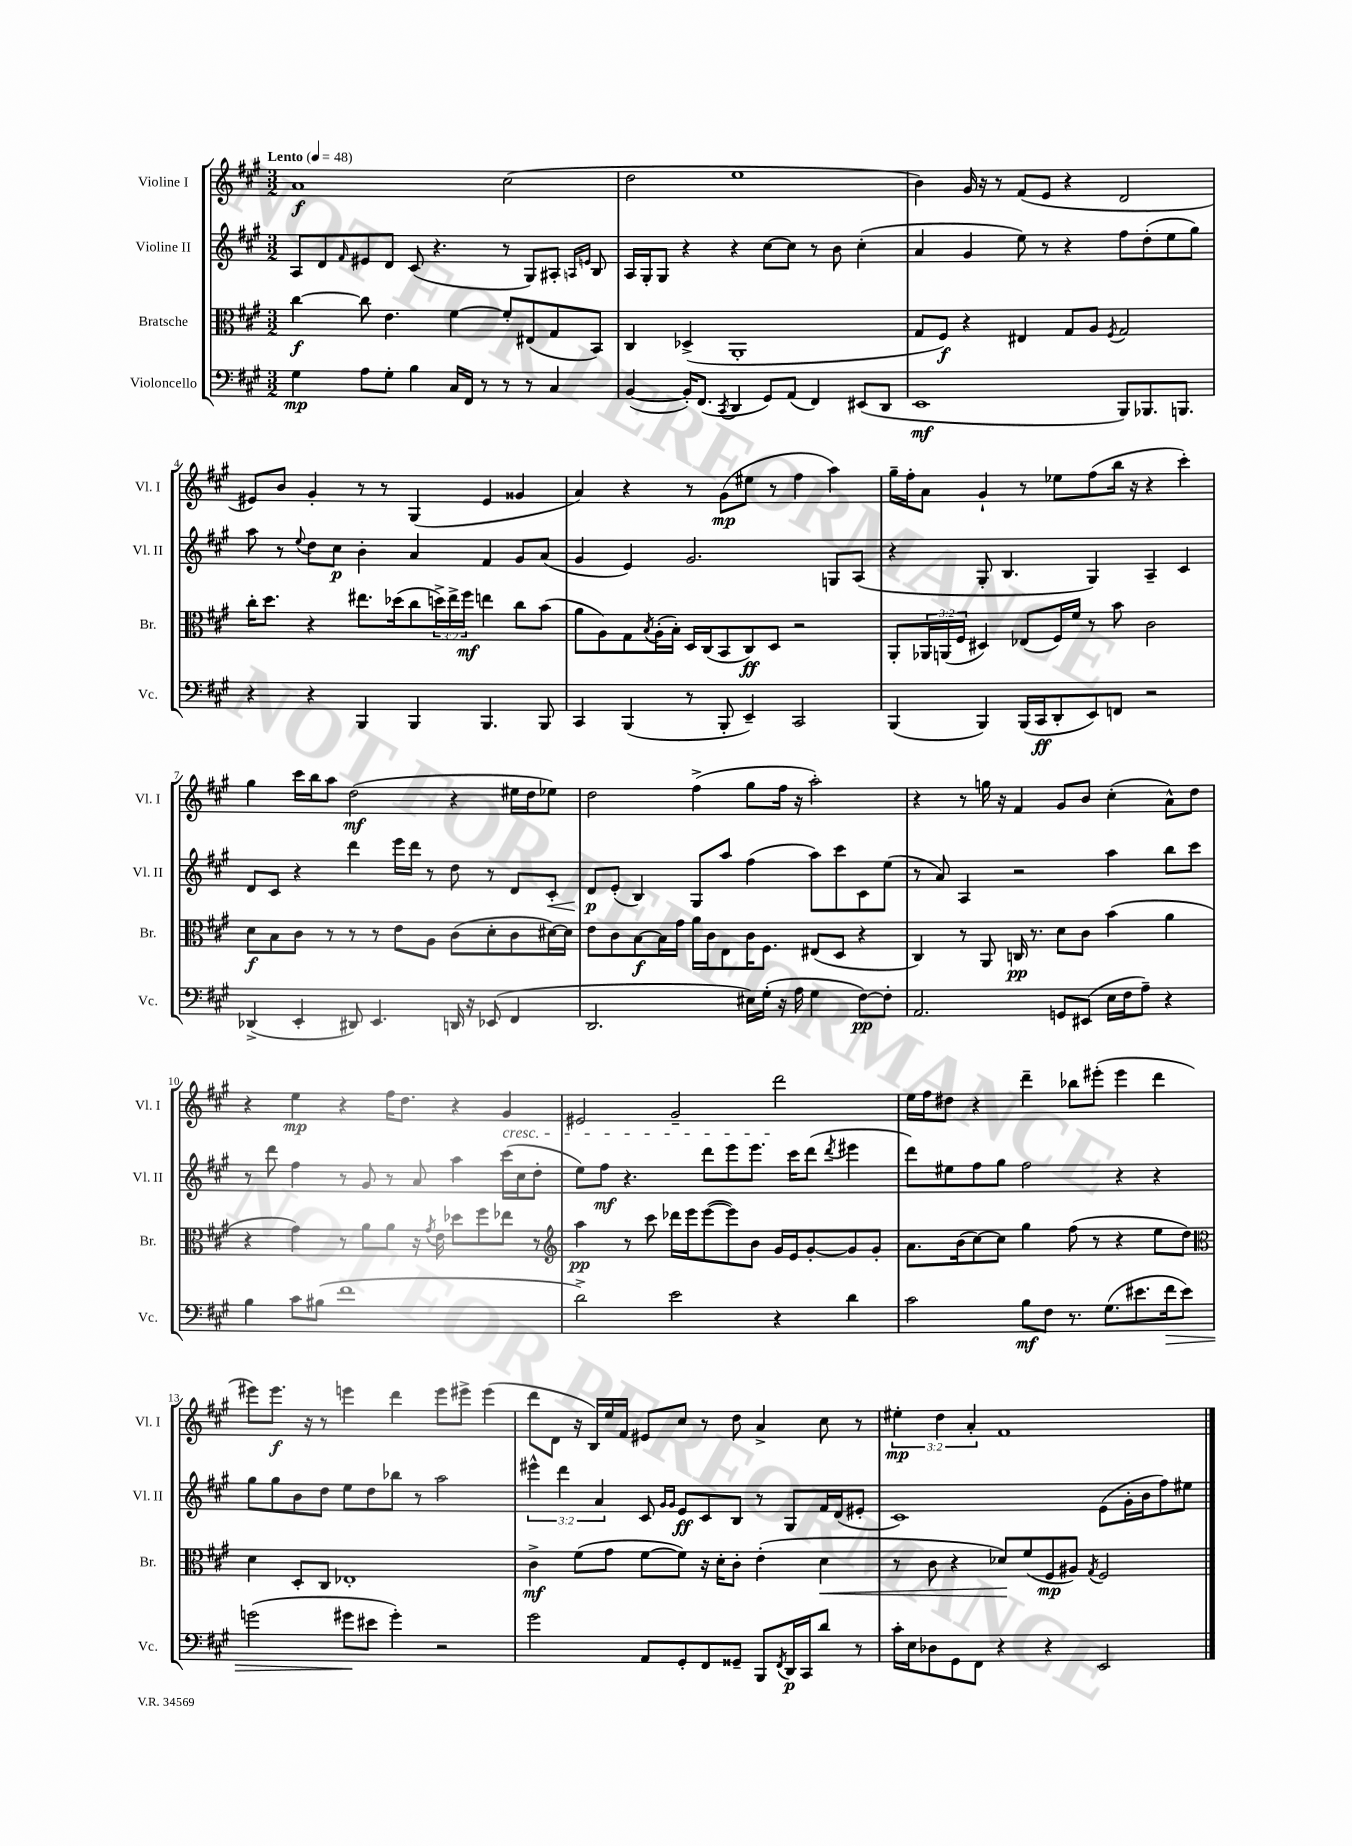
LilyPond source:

<<
\new StaffGroup <<
\new Staff = "s0" \with { instrumentName = "Violine I" shortInstrumentName = "Vl. I" } {
    \clef treble \key a \major \numericTimeSignature \time 3/2 \override Staff.TupletNumber.text = #tuplet-number::calc-fraction-text \tempo "Lento" 4 = 48
    a'1\f cis''2( |
    d''2 e''1 |
    b'4) gis'16 r16 r8 fis'8( e'8 r4 d'2 |
    eis'8) b'8 gis'4-. r8 r8 gis4( eis'4 gisis'4 |
    a'4) r4 r8 gis'8\mp( eis''8 r8 fis''4 a''4) |
    gis''16-- fis''16-. a'8 gis'4-! r8 ees''8 fis''8( b''16 r16 r4 cis'''4-.) |
    gis''4 cis'''16 b''16 a''8 d''2\mf( r4 eis''16 d''16 ees''8) |
    d''2 fis''4->( gis''8 fis''16 r16 a''2-.) |
    r4 r8 g''16 r16 fis'4 gis'8 b'8 cis''4-.( a'8-^) d''8 |
    r4 e''4\mp r4 fis''16 d''8. r4 gis'4\cresc |
    eis'2 gis'2-- d'''2\! |
    e''16 fis''16 dis''8 r4 d'''4-- bes''8 eis'''8-.( eis'''4 d'''4 |
    eis'''8) eis'''8.\f r16 r8 e'''4 d'''4 e'''8 eis'''8-> eis'''4( |
    d'''8 d'8 r16 b16) e''16 fis'16 eis'8 cis''8 r8 d''8 a'4-> cis''8 r8 |
    \tuplet 3/2 { eis''4-.\mp d''4 a'4-. } fis'1 \bar "|." |
}
\new Staff = "s1" \with { instrumentName = "Violine II" shortInstrumentName = "Vl. II" } {
    \clef treble \key a \major \numericTimeSignature \time 3/2 \override Staff.TupletNumber.text = #tuplet-number::calc-fraction-text
    a8 d'8 \grace { fis'16 } eis'8 d'8 cis'8( r4. r8 gis8) ais8-. \grace { a16 e'16 } b8 |
    a16 gis16-. gis8 r4 r4 cis''8~ cis''8 r8 b'8 cis''4-.( |
    a'4 gis'4 e''8) r8 r4 fis''8 d''8-.( e''8 gis''8) |
    a''8 r8 \appoggiatura { e''8 } d''8 cis''8\p b'4-. a'4 fis'4 gis'8 a'8( |
    gis'4 e'4) gis'2. g8 a8( |
    r4 gis8-. b4. gis4) a4-- cis'4 |
    d'8 cis'8 r4 d'''4 e'''16 d'''16 r8 d''8 r8 d'8 cis'8-.\< |
    d'8\p\! e'8-.( b4) gis8 a''8 fis''4( a''8) cis'''8 cis'8 e''8( |
    r8 a'8) a4 r2 a''4 b''8 cis'''8 |
    r8 d'''8 fis''4 r8 gis'8 r8 a'8 a''4 cis'''16( cis''16 d''8-. |
    e''8) fis''8\mf r4. d'''8 e'''8 e'''8. cis'''16 d'''8( \acciaccatura { d'''8 } eis'''4 |
    d'''8) eis''8 fis''8 gis''8 fis''2 r4 r4 |
    gis''8 gis''8 b'8 d''8 e''8 d''8 bes''8 r8 a''2 |
    \tuplet 3/2 { eis'''4-^ d'''4 a'4 } cis'8 \grace { gis'16 gis'16 } e'8\ff cis'8 b8 r8 gis8 fis'16 d'16( eis'8-. |
    cis'1) e'8( gis'16-. b'16 fis''8) eis''8 \bar "|." |
}
\new Staff = "s2" \with { instrumentName = "Bratsche" shortInstrumentName = "Br." } {
    \clef alto \key a \major \numericTimeSignature \time 3/2 \override Staff.TupletNumber.text = #tuplet-number::calc-fraction-text
    cis''4~\f cis''8 e'4. fis'4~ fis'8-. eis8( gis8 b,8) |
    cis4 des4->( a,1-. |
    gis8 fis8\f) r4 eis4 gis8 a8 \acciaccatura { fis8 } gis2 |
    cis''16-. d''8. r4 eis''8. des''16( cis''8 \tuplet 3/2 { d''16->) eis''16-> fis''16\mf } e''4 cis''8 b'8( |
    a'8 a8) gis8 \acciaccatura { b8 } a16-.( b16-.) d16 cis16( b,8 cis8\ff) d8 r2 |
    a,8-. \tuplet 3/2 { aes,16 a,16( fis16 } dis4) ees8( fis16) fis'16 r8 b'8 cis'2 |
    d'8\f b8 cis'8 r8 r8 r8 e'8 a8 cis'8( d'8-. cis'8 dis'16~) dis'16 |
    e'8 cis'8 b8~\f b16 gis'16 a'16 cis'16 e8 cis'16 fis8. eis8( d8 r4 |
    cis4) r8 a,8 c16\pp r8. d'8 cis'8 b'4( a'4 |
    r4 gis'4) r8 a'8 a'8 r16 \acciaccatura { gis'8 } e'16 des''8 fis''8 ees''8 r8 |
    \clef treble a''4\pp r8 cis'''8 des'''16 e'''16 e'''8~( e'''8) b'8 gis'16 e'16 gis'8~-. gis'8 gis'8-. |
    a'8. b'16( cis''8~) cis''8 gis''4 fis''8( r8 r4 e''8 d''8) |
    \clef alto d'4 d8-. cis8 ees1-. |
    cis'4->\mf fis'8( gis'8 fis'8~ fis'8) r16 d'16-. cis'8-. e'4-.( d'4\< |
    r8 cis'8 r4 des'8\!) fis'8( fis8\mp ais8) \acciaccatura { gis8 } fis2 \bar "|." |
}
\new Staff = "s3" \with { instrumentName = "Violoncello" shortInstrumentName = "Vc." } {
    \clef bass \key a \major \numericTimeSignature \time 3/2
    gis4\mp a8 gis8-. b4 cis16 fis,16 r8 r8 r8 cis4 |
    b,4~( b,16-.) fis,8.( \acciaccatura { cis,8 } d,4 gis,8) a,8( fis,4) eis,8( d,8 |
    e,1\mf b,,8) bes,,8. b,,8. |
    r4 r4 b,,4 b,,4 b,,4. b,,8 |
    cis,4 b,,4( r8 b,,8-. e,4--) cis,2 |
    b,,4( b,,4) b,,16( cis,16\ff d,8-. e,8) f,8 r2 |
    des,4->( e,4-. dis,8) e,4. d,16 r16 ees,8( fis,4 |
    d,2. eis16) gis16-.( r16 a16 gis4 fis8~\pp) fis8-. |
    a,2. g,8 eis,8( e16 fis16 a8--) r4 |
    b4 cis'8 bis8( fis'1 |
    d'2->) e'2 r4 d'4 |
    cis'2 b8\mf fis8 r8. gis8.( eis'8. fis'16\> eis'8) |
    g'2( gis'8\! eis'8 gis'4-.) r2 |
    gis'2 a,8 gis,8-. fis,8 gisis,8-- b,,8 \acciaccatura { fis,8 } d,16\p cis,16 d'8 r8 |
    cis'16-. e16 des8 gis,8 fis,8 r4 r4 e,2 \bar "|." |
}
>>
>>
